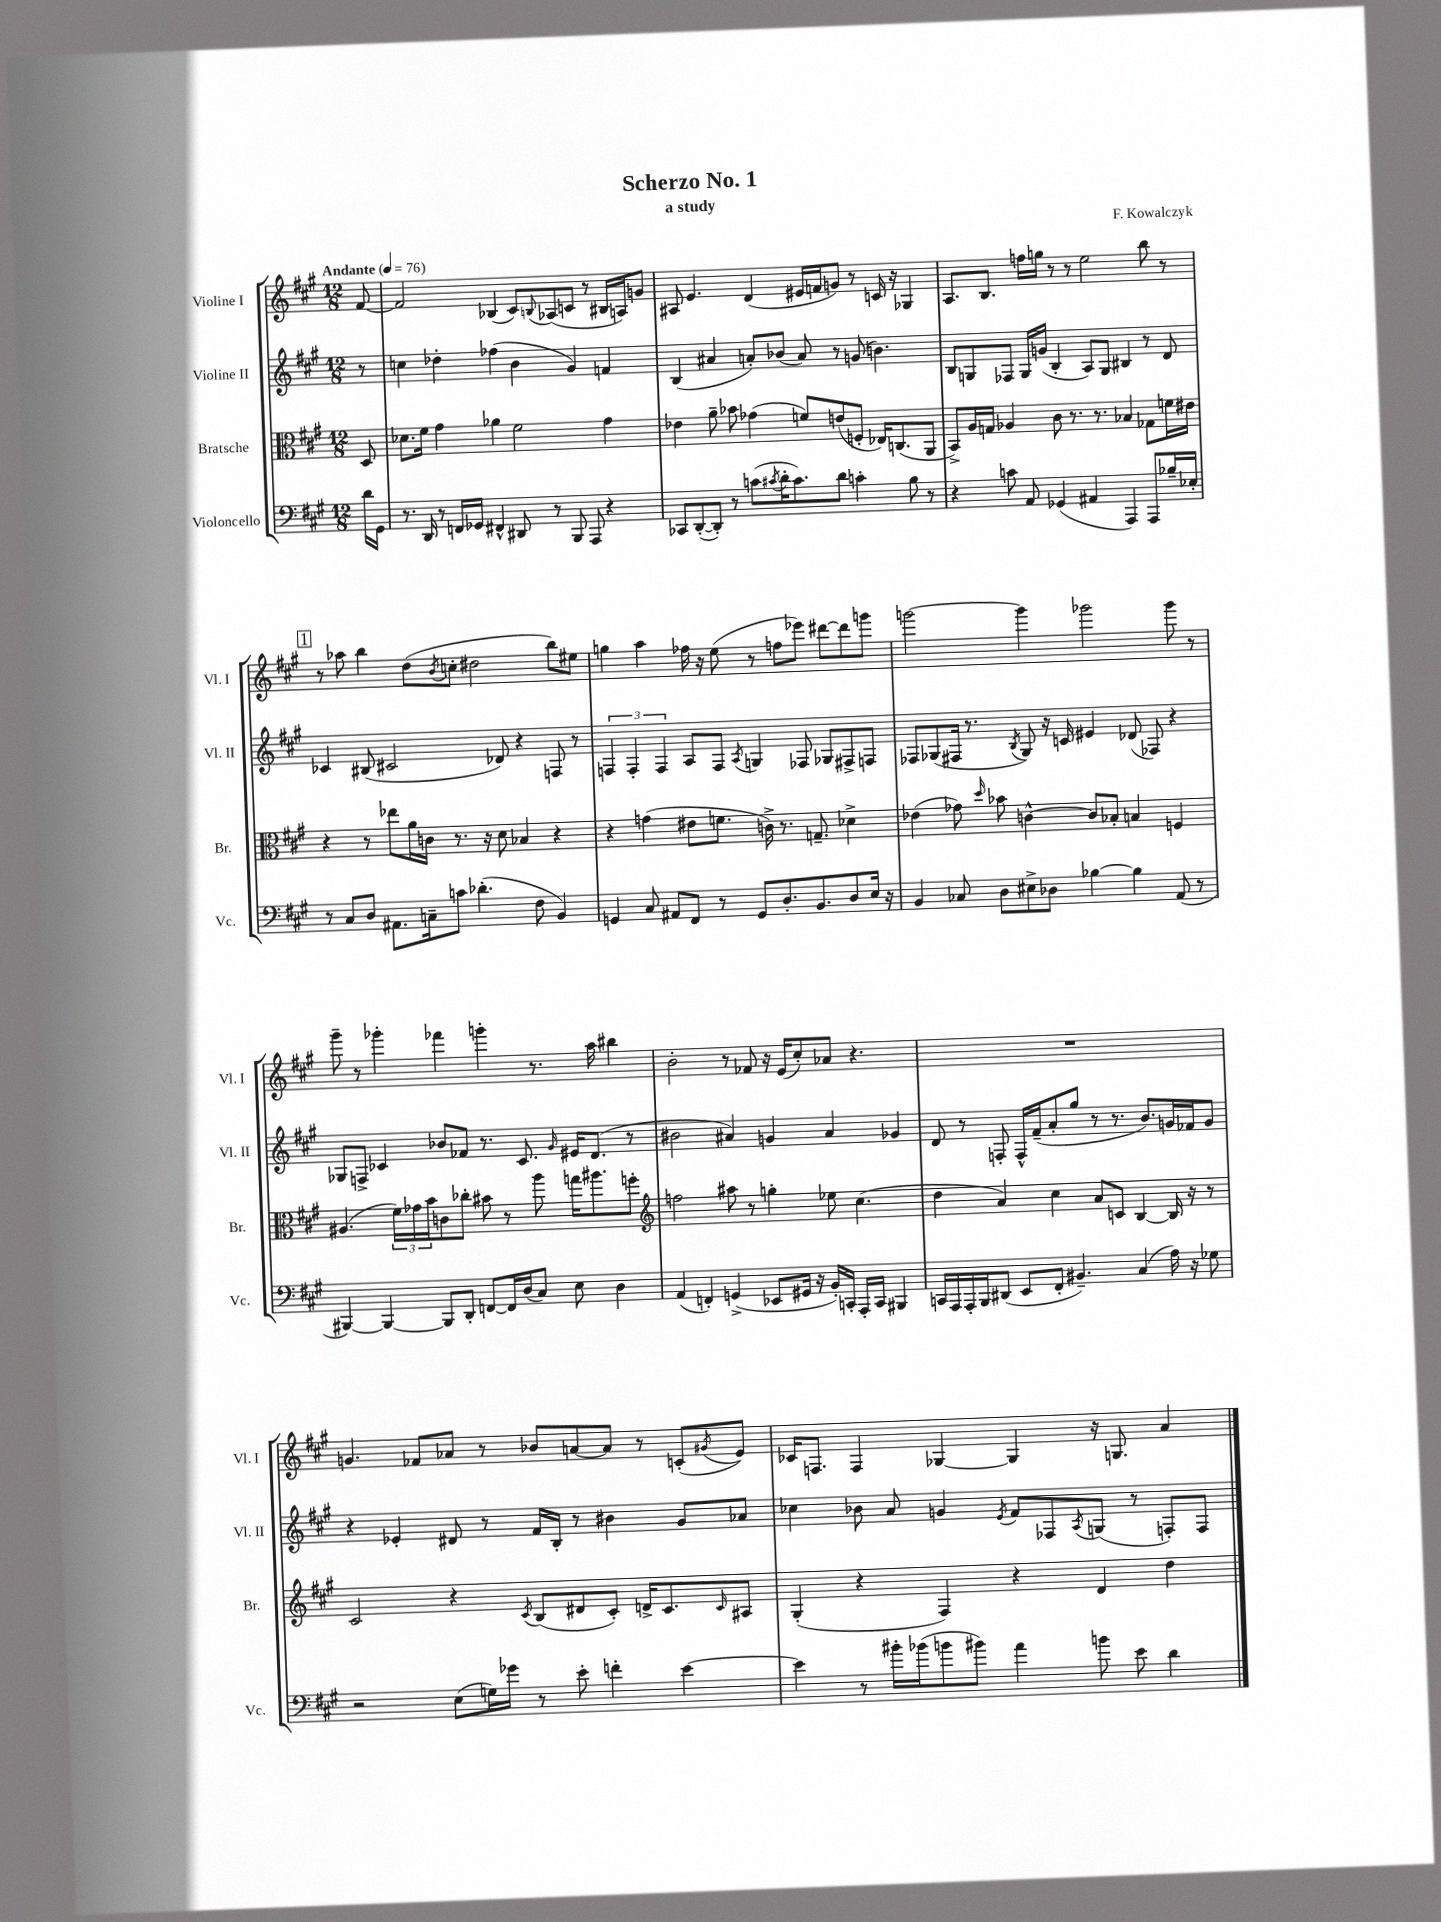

**kern	**kern	**kern	**kern
*part4	*part3	*part2	*part1
*staff4	*staff3	*staff2	*staff1
*I"Violoncello	*I"Bratsche	*I"Violine II	*I"Violine I
*I'Vc.	*I'Br.	*I'Vl. II	*I'Vl. I
*clefF4	*clefC3	*clefG2	*clefG2
*k[f#c#g#]	*k[f#c#g#]	*k[f#c#g#]	*k[f#c#g#]
*M12/8	*M12/8	*M12/8	*M12/8
*MM76	*MM76	*MM76	*MM76
=	=	=	=
!	!	!	!LO:TX:a:B:t=Andante
16d\LL	8D/	8r	[8f#/
16GG#\JJ	.	.	.
=1	=1	=1	=1
8.r	8.d-X\L	4ccn\	2f#/]
16DD/	16f#\Jk	.	.
8r	4g#\	4dd-X'\	.
16FFn/LL	.	.	.
16GG-X/JJ	.	.	.
4FF#X^^/	4a-X\	(4ff-X\	(4B-X/
8DD#X/	2f#\	4b\	8c#/L)
.	.	.	8qqBn/
8r	.	.	(8A-X/
8BBB/	.	4g#/)	8cn/J
8AAA/	.	.	8r
4r	4g#\	4fn/	16B#X/LL
.	.	.	16An/J)
.	.	.	8gn/J
=2	=2	=2	=2
8CC-X/L	4e-X\	(4B/	8A#X/
([8DD'/	.	.	4.e/
8DD'/J])	8a~\	4a#X/	.
8r	8b-X\	.	.
(8cn\L	(4g-X\	8an'/L)	(4d/
8qc#X/	.	.	.
16d'\K	.	(8b-X/J	.
8.c#\)	.	.	.
.	8fn/L)	8a/)	16e#X/LL
.	.	.	16fn/J
8d\J	(8en/	8r	8gn/J)
4cn'\	8Fn'/J	(8gn/	8r
.	16E-X/KL)	4.bn\)	16cn/
.	(8.Cn/	.	16r
8B\	.	.	4G-X/
8r	8AA/J	.	.
=3	=3	=3	=3
4r	8BB^/L)	8B/L	8.A/L
.	16A/L	8Gn/	.
.	16Gn/JJ	.	8.B/J
8cn\	4A-X/	8F-X/J	.
8AA/	.	16G/LL	16ffn\LL
.	.	(16gn/JJ	16ggn\JJ
(4GG-X/	8c#\	4B'/	8r
.	8.r	.	8r
4AA#X/	.	8A/L)	2ee\
.	8.r	.	.
.	.	8G/J	.
4AAA/)	4B-X/	4B#X/	.
8AAA/L	8G-X\L	8r	8bb\
16B-X~/L	16fn\L	8d/	8r
16E-X'/JJ	16e#X\JJ	.	.
!!LO:LB:g=z
!!LO:REH:place=s1:t=1
=4	=4	=4	=4
8r	4r	4c-X/	8r
8C#/L	.	.	8aa-X\
8D/J	8r	(8B#X/	4bb\
8.AA#X\L	8ee-X\L	2c#X/	.
.	16a\L	.	(8dd\L
16Cn~\k	16cn\JJ	.	.
.	.	.	8qb/
8cn\J	8.r	.	8ccn'\J
(4.d-X'\	.	.	2dd#X\
.	16r	.	.
.	8d\	8d-X/)	.
.	4B-X/	4r	.
8F#\	.	.	.
4BB/)	4r	8Fn/	8bb\L)
.	.	8r	8ee#X\J
=5	=5	=5	=5
4GGn/	4r	6Fn/	4ggn\
.	.	6F'/	.
8C#/	(4gn\	.	4aa\
.	.	6F/	.
8AA#X/L	.	.	.
8FF#/J	8e#X\L	8A/L	16ff-X\
.	.	.	16r
8r	8.fn\J	8F/J	(8ee\
.	.	8qA/	.
8GG/L	.	4Gn/	8r
.	16cn^\)	.	.
8.D'/	8.r	.	8ffn\L
.	.	8F-X/	8eee-X\J)
8.BB/	8.Gn~/	.	.
.	.	8G-X/L	[8ddd#X\L
8D/	4d-X^\	8F#X^/	8ddd#\]
16E/Jk	.	8Fn/J	8gggn\J
16r	.	.	.
=6	=6	=6	=6
4BB/	(4e-X\	8F-X/L	[2gggn\
.	.	(8G-X/	.
8C-X/	8g-X\)	16F#X/Jk	.
.	.	8.r	.
.	16qqdd/	.	.
8D\L	8b-X\	.	.
.	.	8qB/	.
8E#X^\	[4cn^^\	8G-/)	4ggg\]
8D-X\J	.	16r	.
.	.	16cn/	.
[4B-X\	8c/L]	4e#X/	2ggg-X\
.	8B-X'/J	.	.
4B-\]	4Bn/	(8d-X/	.
.	.	8F-X/)	.
(8AA/	4Fn/	4r	8ggg-\
8r	.	.	8r
!!LO:LB:g=z
=7	=7	=7	=7
[4BBB#X/)	(4.A#X/	8G-X/L	8ggg#~\
.	.	8Fn^/J	8r
4BBB#/_	.	4c-X/	4ggg-X'\
.	24f#\LL)	.	.
.	24g-X\	.	.
.	24b\J	.	.
8BBB#/L]	8cn\	8b-X/L	4fff-X\
8DD'/J	8cc-X'\J	8f-X/J	.
[8FFn/L	8b#X\	8.r	4gggn'\
16FF/L]	8r	.	.
(16D/J	.	8.c-/	.
8C#/J)	8aa\	.	8.r
.	.	16qqg#/	.
8E\	16ggn\KL	16e#X/KL	.
.	8.aa#X\	(8.d/J	16aa\
4D\	.	.	4bb#X\
.	8ffn'\J	8r	.
=8	=8	=8	=8
*	*clefG2	*	*
(4AA/	2ffn\	2b#X\	2b'\
4FFn'/)	.	.	.
(4GGn^/	8aa#X\	4a#X/)	8r
.	8r	.	8f-X/
8EE-X/L	4ggn'\	4gn/	16r
.	.	.	(16e/KL
16GG#X/Jk	.	.	8cc#'/)
16r	.	.	.
16BB'/LL)	8ee-X\	4a#/	8a-X/J
16CCn'/JJ	.	.	.
16AAA'/LL	(4.cc#\	.	4.r
16CC/JJ	.	.	.
4BBB#X/	.	4g-X/	.
=9	=9	=9	=9
16CCn/LL	4dd\	8d/	1.r
16AAA/	.	.	.
16AAA'/	.	8r	.
16BBB/J	.	.	.
(8DD#X/J	4a/)	8Fn'/	.
8EE/L	.	16F^^/LL	.
.	.	(16f#~/J	.
8FF#'/J	4cc#\	8a'/	.
4.BB#X~/)	.	8gg#/J	.
.	8a/L	8r	.
.	8cn/J	8.r	.
(4C#/	[4B/	.	.
.	.	8.b/L)	.
16A\)	16B/]	16gn/L	.
16r	16r	16f-X/J	.
8G-X\	8r	8g/J	.
!!LO:LB:g=z
=10	=10	=10	=10
2r	2c#/	4r	4.gn/
.	.	4e-X'/	.
.	.	.	8f-X/L
(8E\L	4r	8d#X/	8a-X/J
16Gn\L)	.	8r	8r
16g-X\JJ	.	.	.
.	8qc#/	.	.
8r	(8B/L	16f#/LL	8b-X/L
.	.	16B'/JJ	.
8e'\	8d#X/	8r	[8an/
4fn'\	8c#'/J)	4b#X\	8a/J]
.	16dn^/KL	.	8r
.	8.c#/	.	.
[4e\	.	8g#/L	(8cn'/L
.	16qqc#/	.	8qg#X/
.	8A#X/J	8a-X/J	8e/J)
=11	=11	=11	=11
4e\]	(4G#'/	4cc-X\	16c-X/KL
.	.	.	8.Fn/J
8r	4r	8b-X\	4F/
16b#X'\LL	.	8a/	.
(16b-X\J	.	.	.
8bn\	4F#/)	4gn/	[4G-X/
8b#X\J)	.	.	.
.	.	8qe/	.
4a\	4r	8f#/L	4G-/]
.	.	8F-X/	.
.	.	8qA/	.
8bn\	4d/	(8Gn/J	16r
.	.	.	8.Gn/
8e\	.	8r	.
4d\	4dd\	8Fn'/L)	4a/
.	.	8F/J	.
==	==	==	==
*-	*-	*-	*-
